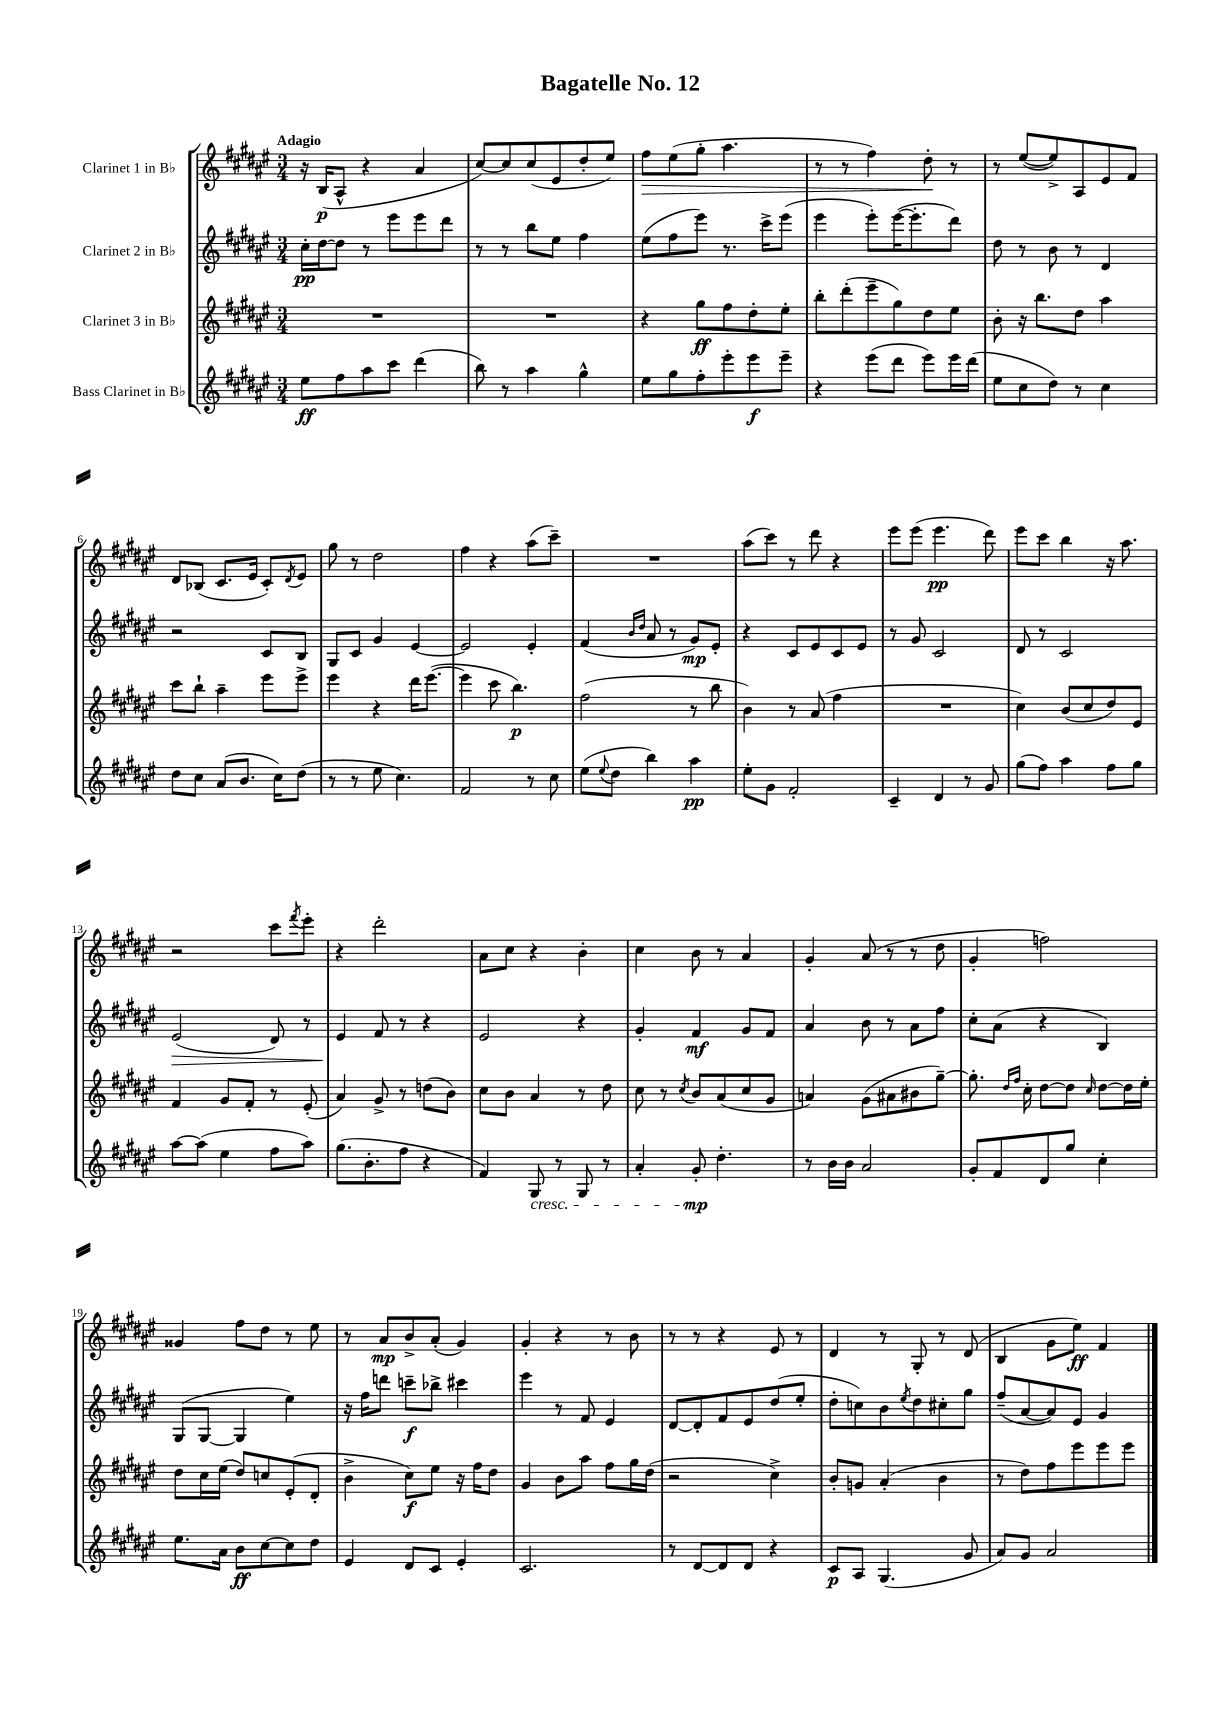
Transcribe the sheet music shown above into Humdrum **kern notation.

**kern	**kern	**kern	**kern
*staff4	*staff3	*staff2	*staff1
*clefG2	*clefG2	*clefG2	*clefG2
*k[f#c#g#d#a#e#]	*k[f#c#g#d#a#e#]	*k[f#c#g#d#a#e#]	*k[f#c#g#d#a#e#]
*M3/4	*M3/4	*M3/4	*M3/4
8ee#	2.r	16cc#'	16r
.	.	[16dd#	(16B
8ff#	.	8dd#]	8A#^^
8aa#	.	8r	4r
8ccc#	.	8eee#	.
(4ddd#	.	8eee#	4a#
.	.	8ddd#	.
=	=	=	=
8bb)	2.r	8r	[8cc#)
8r	.	8r	8cc#]
4aa#	.	8bb	(8cc#
.	.	8ee#	8e#
4gg#^^	.	4ff#	8dd#'
.	.	.	8ee#)
=	=	=	=
8ee#	4r	(8ee#	8ff#
8gg#	.	8ff#	(8ee#
8ff#'	8gg#	8eee#)	8gg#'
8eee#'	8ff#	8.r	4.aa#
8eee#	8dd#'	.	.
.	.	16ccc#^	.
8eee#~	8ee#'	(8eee#	.
=	=	=	=
4r	8bb'	4eee#	8r
.	(8ddd#'	.	8r
(8eee#	8eee#~	8eee#')	4ff#)
8ddd#	8gg#)	([16eee#	.
.	.	8.eee#']	.
8eee#)	8dd#	.	8dd#'
16eee#	8ee#	8ddd#)	8r
(16ddd#	.	.	.
=	=	=	=
8ee#	8b'	8dd#	8r
8cc#	16r	8r	([8ee#
.	8.bb	.	.
8dd#)	.	8b	8ee#^])
8r	8dd#	8r	8A#
4cc#	4aa#	4d#	8e#
.	.	.	8f#
=	=	=	=
8dd#	8ccc#	2r	8d#
8cc#	8bb`	.	(8B-
(8a#	4aa#~	.	8.c#
8.b	.	.	.
.	.	.	16e#
.	8eee#	8c#	8c#')
16cc#)	.	.	.
.	.	.	8qd#
(8dd#	8eee#^	8B	8e#
=	=	=	=
8r	4eee#	8G#	8gg#
8r	.	8c#	8r
8ee#	4r	4g#	2dd#
4.cc#)	.	.	.
.	16ddd#	[4e#	.
.	([8.eee#	.	.
=	=	=	=
2f#	4eee#]	2e#]	4ff#
.	8ccc#	.	4r
.	4.bb)	.	.
8r	.	4e#'	(8aa#
8cc#	.	.	8ccc#~)
=	=	=	=
(8ee#	(2ff#	(4f#	2.r
8qqee#	.	.	.
8dd#	.	.	.
.	.	16qqb	.
.	.	16qqdd#	.
4bb)	.	8a#	.
.	.	8r	.
4aa#	8r	8g#)	.
.	8bb	8e#'	.
=	=	=	=
8ee#'	4b)	4r	(8aa#
8g#	.	.	8ccc#)
2f#'	8r	8c#	8r
.	(8a#	8e#	8ddd#
.	4ff#	8c#	4r
.	.	8e#	.
=	=	=	=
4c#~	2.r	8r	8eee#
.	.	8g#	(8eee#
4d#	.	2c#	4.eee#
8r	.	.	.
8g#	.	.	8ddd#)
=	=	=	=
(8gg#	4cc#)	8d#	8eee#
8ff#)	.	8r	8ccc#
4aa#	(8b	2c#	4bb
.	8cc#	.	.
8ff#	8dd#)	.	16r
.	.	.	8.aa#
8gg#	8e#	.	.
=	=	=	=
[8aa#	4f#	(2e#	2r
(8aa#]	.	.	.
4ee#	8g#	.	.
.	8f#'	.	.
8ff#	8r	8d#)	8ccc#
.	.	.	8qfff#
8aa#)	(8e#'	8r	8eee#'
=	=	=	=
(8.gg#	4a#)	4e#	4r
8.b'	.	.	.
.	8g#^	8f#	2ddd#'
8ff#	8r	8r	.
4r	(8dd	4r	.
.	8b)	.	.
=	=	=	=
4f#)	8cc#	2e#	8a#
.	8b	.	8cc#
8G#	4a#	.	4r
8r	.	.	.
8G#	8r	4r	4b'
8r	8dd#	.	.
=	=	=	=
4a#'	8cc#	4g#'	4cc#
.	8r	.	.
.	8qcc#	.	.
8g#'	8b	4f#	8b
4.dd#'	(8a#	.	8r
.	8cc#	8g#	4a#
.	8g#	8f#	.
=	=	=	=
8r	4a)	4a#	4g#'
16b	.	.	.
16b	.	.	.
2a#	(8g#	8b	(8a#
.	8a#	8r	8r
.	8b#	8a#	8r
.	[8gg#~)	8ff#	8dd#
=	=	=	=
8g#'	8.gg#']	8cc#'	4g#'
8f#	.	(8a#	.
.	16qqdd#	.	.
.	16qqff#	.	.
.	16cc#'	.	.
8d#	[8dd#	4r	2ff)
8gg#	8dd#]	.	.
.	16qqcc#	.	.
4cc#'	[8dd#	4B)	.
.	16dd#]	.	.
.	16ee#'	.	.
=	=	=	=
8.ee#	8dd#	(8G#	4g##
.	16cc#	[8G#	.
16a#	(16ee#	.	.
8b	8dd#)	4G#]	8ff#
[8cc#	8cc	.	8dd#
8cc#]	(8e#'	4ee#)	8r
8dd#	8d#'	.	8ee#
=	=	=	=
4e#	4b^	16r	8r
.	.	16ff#	.
.	.	8ddd	8a#
8d#	8cc#)	8ccc~	8b^
8c#	8ee#	8bb-^	(8a#'
4e#'	16r	4ccc#	4g#)
.	16ff#	.	.
.	8dd#	.	.
=	=	=	=
2.c#	4g#	4eee#	4g#'
.	8b	8r	4r
.	8aa#	8f#	.
.	8ff#	4e#	8r
.	16gg#	.	8b
.	(16dd#	.	.
=	=	=	=
8r	2r	[8d#	8r
[8d#	.	8d#']	8r
8d#]	.	8f#	4r
8d#	.	8e#	.
4r	4cc#^)	(8dd#	8e#
.	.	8ee#'	8r
=	=	=	=
8c#	8b'	8dd#'	4d#
8A#	8g	8cc)	.
(4.G#	(4a#'	8b	8r
.	.	8qee#	.
.	.	8dd#	8G#'
.	4b	8cc#'	8r
8g#	.	8gg#	(8d#
=	=	=	=
8a#)	8r	(8ff#~	4B
8g#	8dd#)	[8a#	.
2a#	8ff#	8a#])	8g#
.	8eee#	8e#	8ee#)
.	8eee#	4g#	4f#
.	8eee#	.	.
==	==	==	==
*-	*-	*-	*-
